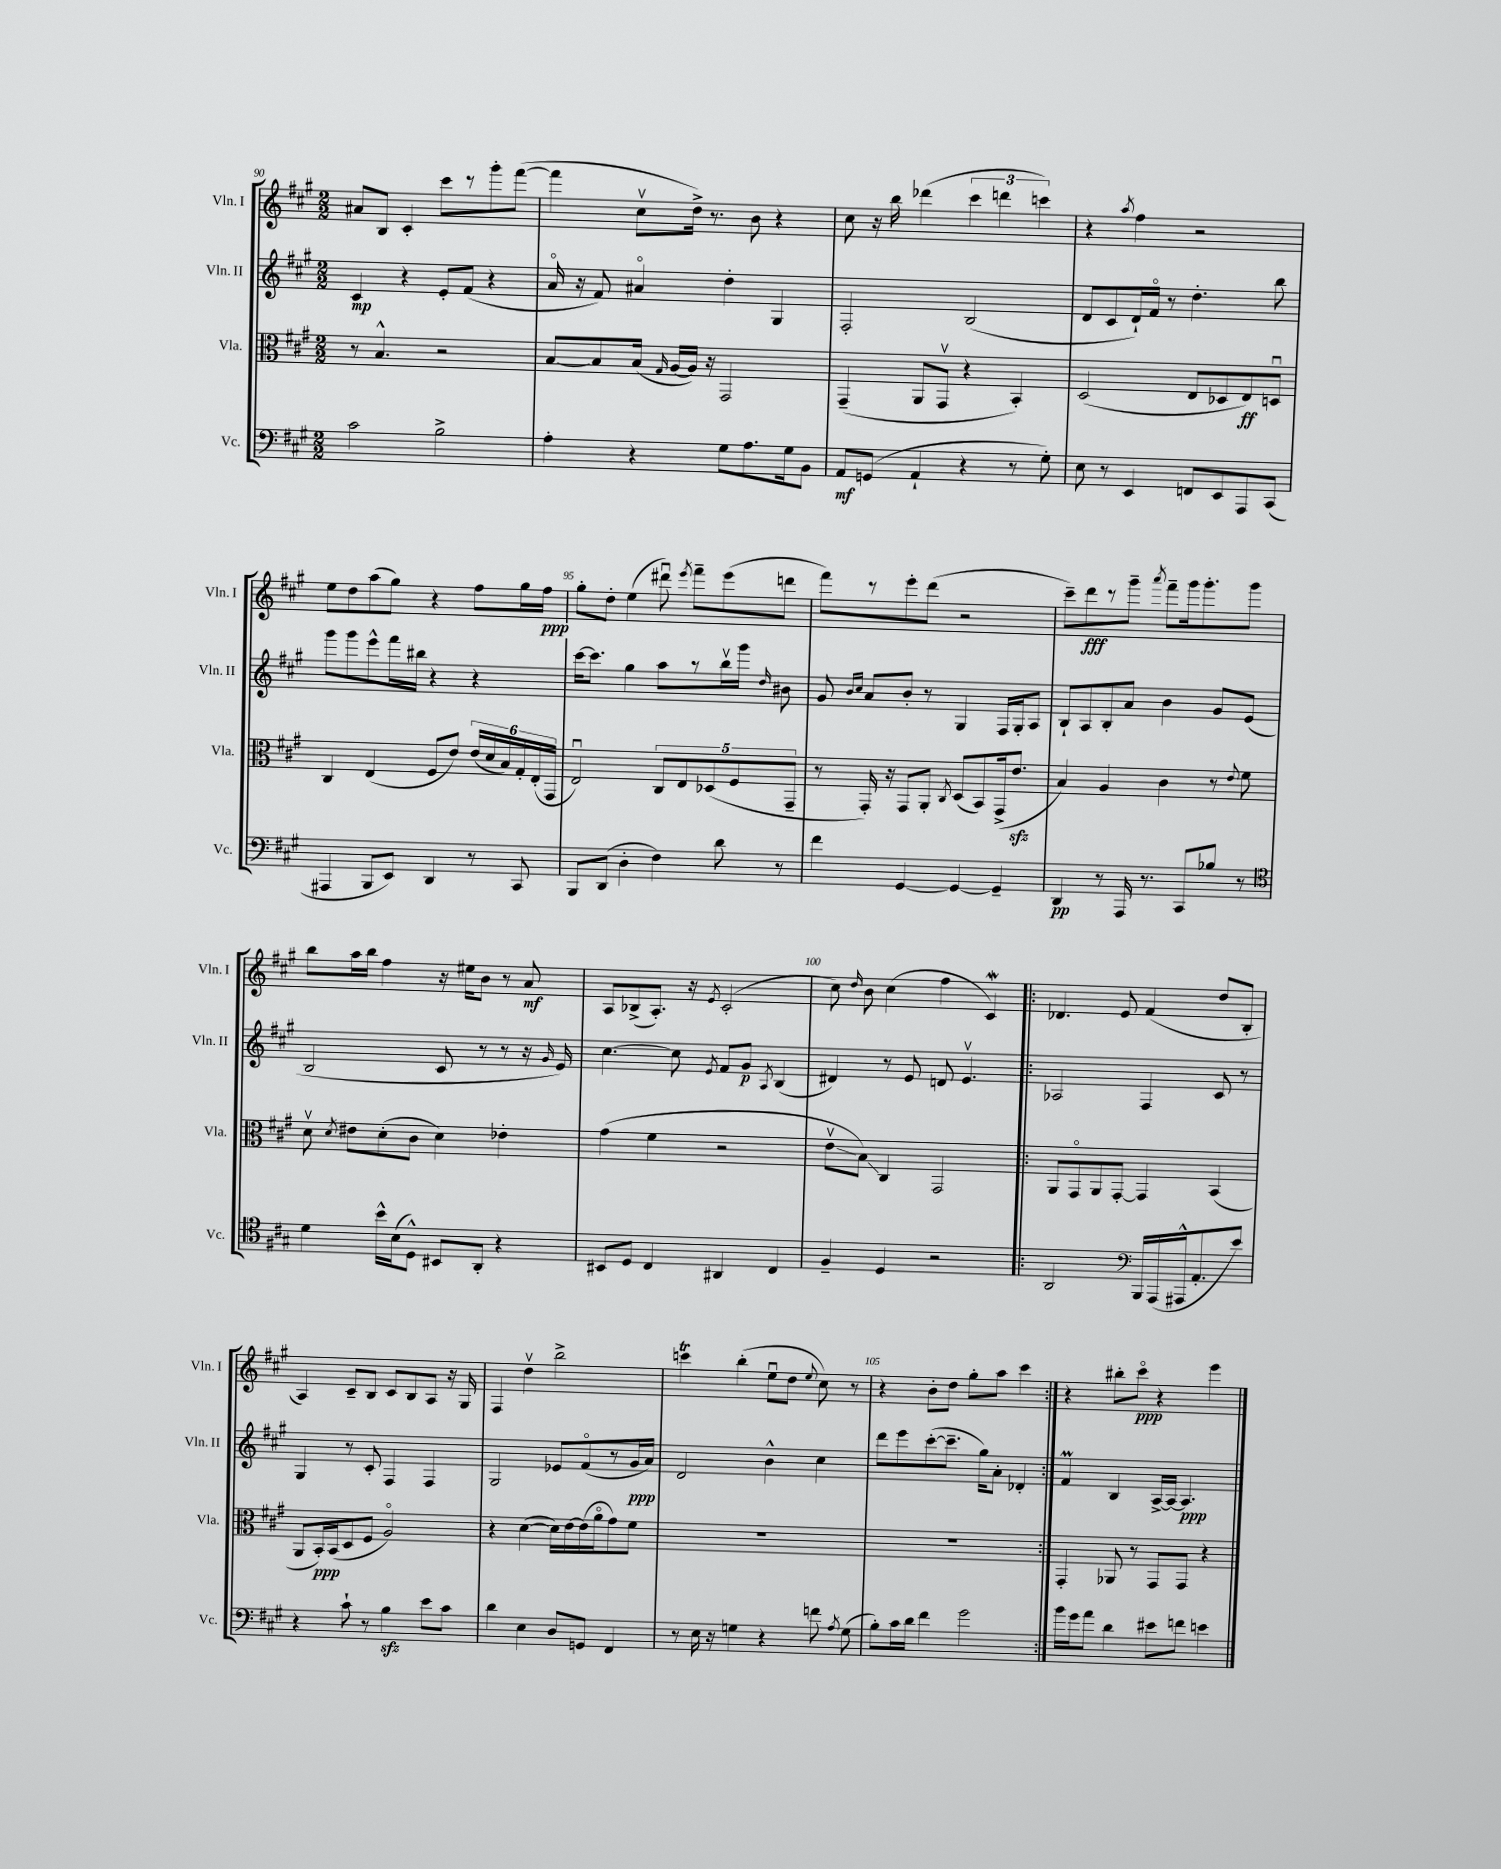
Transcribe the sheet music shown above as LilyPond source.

<<
\new StaffGroup <<
\new Staff = "s0" \with { instrumentName = "Vln. I" shortInstrumentName = "Vln. I" } {
    \clef treble \key a \major \numericTimeSignature \time 2/2
    \autoBeamOff ais'8[ b8] cis'4-. cis'''8[ r8 gis'''8-. fis'''8]~( |
    fis'''4 cis''8[\upbow d''16]->) r8. b'8 r4 |
    cis''8 r16 b''16 des'''4( \tuplet 3/2 { cis'''4 d'''4 c'''4) } |
    r4 \acciaccatura { a''8 } fis''4 r2 |
    e''8[ d''8 a''8( gis''8]) r4 fis''8[ gis''16 fis''16]\ppp |
    gis''8[-. d''8]-. e''4( dis'''8\downbow) \acciaccatura { e'''8 } fis'''8[-- e'''8( d'''8] |
    fis'''8[) r8 e'''8-. d'''8]( r2 |
    cis'''8[--) d'''8\fff r8 gis'''8]-- \acciaccatura { a'''8 } fis'''8[-- gis'''16 gis'''8.-. gis'''8] |
    b''8[ a''16 b''16] fis''4 r16 eis''16[ b'8] r8 a'8\mf |
    a8[ bes8->( a8.]-.) r16 \acciaccatura { e'8 } cis'2-.( |
    cis''8) \grace { d''16 } b'8 cis''4( fis''4 cis'4\mordent) |
    \repeat volta 2 { des'4. e'8 fis'4( d''8[ b8]-. |
    a4) cis'8[-- b8] cis'8[ b8 a8] r16 gis16 |
    fis4 d''4\upbow b''2-> |
    c'''4\trill b''4-.( e''8[\downbow d''8] \appoggiatura { e''8 } cis''8) r8 |
    r4 b'8[-. d''8] gis''8[-. a''8] cis'''4 | }
    r4 bis''8[-. cis'''8]\flageolet\ppp r4 e'''4 \bar "|." |
}
\new Staff = "s1" \with { instrumentName = "Vln. II" shortInstrumentName = "Vln. II" } {
    \clef treble \key a \major \numericTimeSignature \time 2/2
    \autoBeamOff cis'4\mp r4 e'8[-. fis'8]( r4 |
    a'16\flageolet r16 fis'8) ais'4\flageolet d''4-. gis4 |
    fis2-. b2( |
    d'8[ cis'8 d'16-!) fis'16]\flageolet r8 d''4.-. b''8 |
    gis'''8[ gis'''8 e'''8-^ fis'''16 bis''16] r4 r4 |
    cis'''16[~ cis'''8.] gis''4 a''8[ r8 b''16\upbow gis'''16] \grace { d''16 } bis'8 |
    gis'8 \grace { b'16[ cis''16] } a'8[ b'8]-. r8 gis4 fis16[ gis16-. a8] |
    b8[-! a8 b8-. a'8] b'4 gis'8[ e'8]( |
    b2 cis'8 r8 r8 r16 \grace { gis'16 } e'16) |
    cis''4.~ cis''8 \acciaccatura { e'8 } fis'8[ gis'8]\p \acciaccatura { a8 } b4( |
    dis'4) r8 e'8 d'8 e'4.\upbow |
    \repeat volta 2 { aes2 fis4 cis'8 r8 |
    gis4 r8 cis'8-. fis4 fis4 |
    gis2 ees'8[ fis'8\flageolet( r8 gis'16\ppp a'16]) |
    d'2 b'4-^ cis''4 |
    d'''8[ e'''8 cis'''8~-.( cis'''8.]-- gis''16[) a'8]-. des'4-. | }
    fis'4\prall b4 a16[~-> a16]~ a4.\ppp \bar "|." |
}
\new Staff = "s2" \with { instrumentName = "Vla." shortInstrumentName = "Vla." } {
    \clef alto \key a \major \numericTimeSignature \time 2/2
    \autoBeamOff r8 b4.-^ r2 |
    b8[~ b8 b16]( \grace { gis16 } a16[~ a16]) r16 gis,2 |
    gis,4--( a,8[ gis,8]\upbow r4 b,4-.) |
    d2( e8[ des8 e8\ff) d8]\downbow |
    cis4 e4( fis8[ e'8]) \tuplet 6/4 { e'16[( d'16 b16) gis16-. e16-.( gis,16] } |
    e2\downbow) \tuplet 5/4 { cis8[ e8 des8( fis8 gis,8]-- } |
    r8 gis,16-.) r16 gis,8[ a,8]-. \acciaccatura { cis8 } d8[( b,8) gis,16->( e'8.]\sfz |
    b4) a4 cis'4 r8 \appoggiatura { e'8 } fis'8 |
    d'8\upbow \acciaccatura { d'8 } eis'8[ d'8-.( cis'8] d'4) ees'4-. |
    gis'4( fis'4 r2 |
    e'8[\upbow\glissando b8]\glissando) cis4 gis,2 |
    \repeat volta 2 { a,8[ gis,8\flageolet a,8 gis,8]~-. gis,4 b,4( |
    a,8[ b,16-.\ppp) b,16( d8 fis8] a2\flageolet) |
    r4 d'4~( d'16[) e'16~ e'16( a'16\flageolet gis'8) fis'8] |
    R1 |
    R1 | }
    gis,4-. aes,8 r8 gis,8[ gis,8] r4 \bar "|." |
}
\new Staff = "s3" \with { instrumentName = "Vc." shortInstrumentName = "Vc." } {
    \clef bass \key a \major \numericTimeSignature \time 2/2
    \autoBeamOff cis'2 b2-> |
    a4-. r4 gis8[ a8. gis16 b,8] |
    a,8[\mf g,8]( a,4-! r4 r8 gis8-.) |
    e8 r8 e,4 f,8[ e,8 a,,8 cis,8]( |
    ais,,4 b,,8[ e,8]) d,4 r8 cis,8 |
    b,,8[ d,8]( d4-. fis4) d'8 r8 |
    fis'4 gis,4~ gis,4~ gis,4-- |
    d,4\pp r8 a,,16 r8. cis,8[ bes8] r8 |
    \clef tenor d'4 b'16[-^ b16( d8]-^) bis,8[ a,8]-. r4 |
    bis,8[ d8] cis4 ais,4 cis4 |
    fis4-- d4 r2 |
    \repeat volta 2 { a,2 \clef bass b,,16[ a,,16( ais,,16-^ a,8.-. e'8]) |
    r4 cis'8-! r8 b4\sfz e'8[ cis'8] |
    d'4 e4 d8[ g,8] fis,4 |
    r8 e16 r16 g4 r4 f'8 \acciaccatura { a8 } g8( |
    b8[-.) cis'16 d'16] fis'4 gis'2 | }
    b'16[ gis'16 a'8] d'4 eis'8[ f'8] e'4 \bar "|." |
}
>>
>>
\layout { \context { \Score currentBarNumber = #90 \override BarNumber.break-visibility = ##(#f #t #t) barNumberVisibility = #(every-nth-bar-number-visible 5) } }
